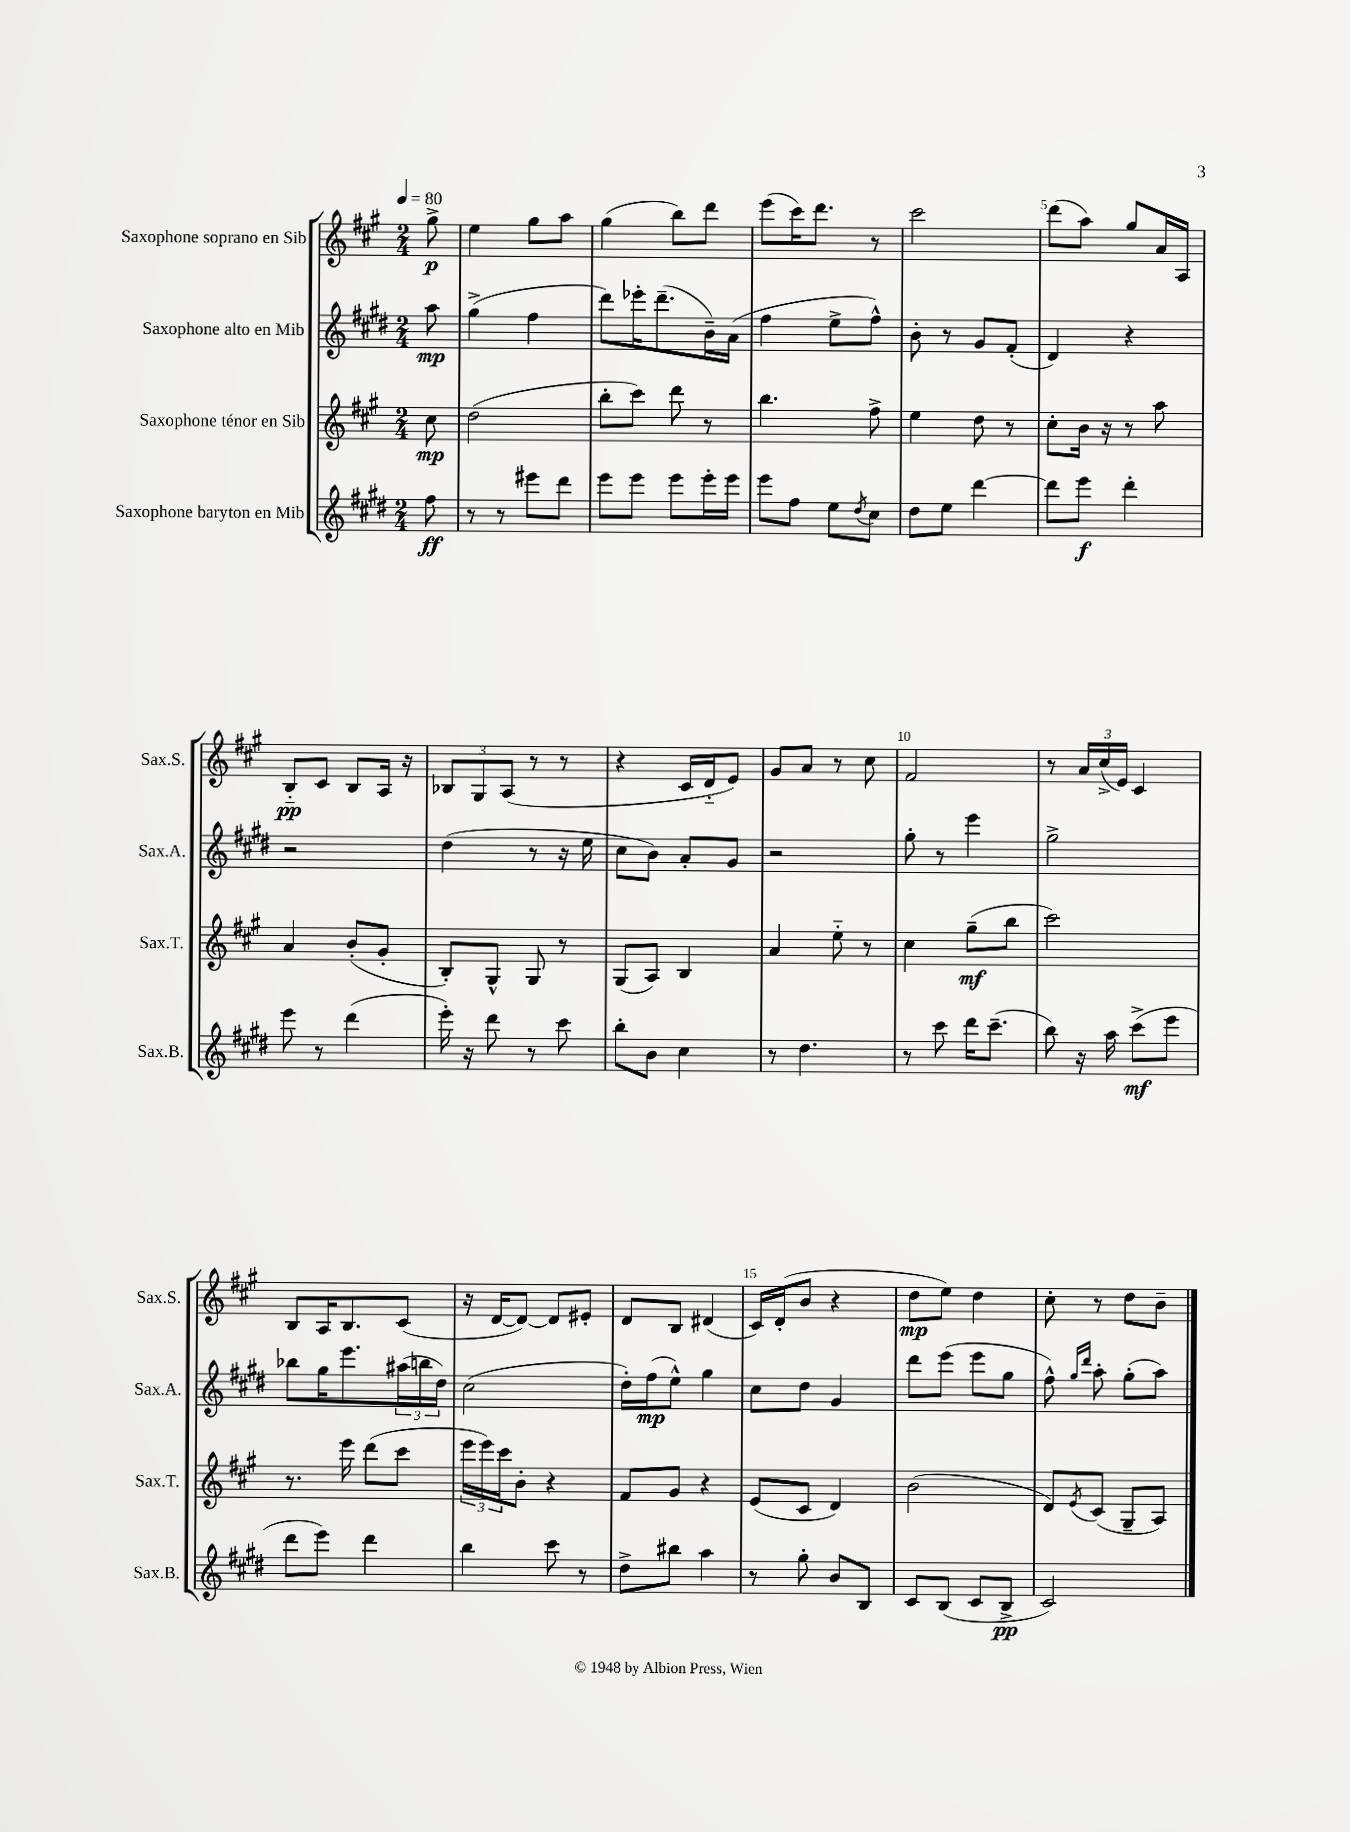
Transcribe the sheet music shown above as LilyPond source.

<<
\new StaffGroup <<
\new Staff = "s0" \with { instrumentName = "Saxophone soprano en Sib" shortInstrumentName = "Sax.S." } {
    \clef treble \key a \major \numericTimeSignature \time 2/4 \partial 8 \tempo 4 = 80
    gis''8->\p |
    e''4 gis''8 a''8 |
    gis''4( b''8) d'''8 |
    e'''8( cis'''16) d'''8. r8 |
    cis'''2 |
    d'''8( a''8) gis''8 a'16 a16 |
    b8-_\pp cis'8 b8 a16 r16 |
    \tuplet 3/2 { bes8 gis8 a8( } r8 r8 |
    r4 cis'16 d'16-_ e'8) |
    gis'8 a'8 r8 cis''8 |
    fis'2 |
    r8 \tuplet 3/2 { a'16 cis''16->( e'16) } cis'4 |
    b8 a16 b8. cis'8( |
    r16 d'16~ d'8~) d'8 eis'8-. |
    d'8 b8 dis'4( |
    cis'16) d'16-.( b'8 r4 |
    d''8\mp e''8) d''4 |
    cis''8-. r8 d''8 b'8-- \bar "|." |
}
\new Staff = "s1" \with { instrumentName = "Saxophone alto en Mib" shortInstrumentName = "Sax.A." } {
    \clef treble \key e \major \numericTimeSignature \time 2/4 \partial 8
    a''8\mp |
    gis''4->( fis''4 |
    dis'''8) ees'''16-. dis'''8.--( b'16--) a'16( |
    fis''4 e''8-> fis''8-^) |
    b'8-. r8 gis'8 fis'8-.( |
    dis'4) r4 |
    r2 |
    dis''4( r8 r16 e''16 |
    cis''8 b'8) a'8-. gis'8 |
    r2 |
    gis''8-. r8 e'''4 |
    gis''2-> |
    bes''8 gis''16 e'''8. \tuplet 3/2 { ais''16( b''16 dis''16) } |
    cis''2( |
    dis''16-.) fis''16\mp( e''8-^) gis''4 |
    cis''8 dis''8 gis'4 |
    dis'''8 e'''8( e'''8 gis''8 |
    fis''8-^) \grace { gis''16 dis'''16 } a''8-. gis''8-.( a''8) \bar "|." |
}
\new Staff = "s2" \with { instrumentName = "Saxophone ténor en Sib" shortInstrumentName = "Sax.T." } {
    \clef treble \key a \major \numericTimeSignature \time 2/4 \partial 8
    cis''8\mp |
    d''2( |
    b''8-. cis'''8) d'''8 r8 |
    b''4. fis''8-> |
    e''4 d''8 r8 |
    cis''8-. b'16 r16 r8 a''8 |
    a'4 b'8-.( gis'8-. |
    b8-.) gis8-^ gis8 r8 |
    gis8( a8) b4 |
    a'4 e''8-_ r8 |
    cis''4 gis''8--\mf( b''8 |
    cis'''2) |
    r8. e'''16 d'''8( cis'''8 |
    \tuplet 3/2 { e'''16 e'''16) cis'''16 } b'8-. r4 |
    fis'8 gis'8 r4 |
    e'8( cis'8 d'4) |
    b'2( |
    d'8) \acciaccatura { e'8 } cis'8( gis8-- a8) \bar "|." |
}
\new Staff = "s3" \with { instrumentName = "Saxophone baryton en Mib" shortInstrumentName = "Sax.B." } {
    \clef treble \key e \major \numericTimeSignature \time 2/4 \partial 8
    fis''8\ff |
    r8 r8 eis'''8 dis'''8 |
    e'''8 e'''8 e'''8 e'''16-. e'''16 |
    e'''8 fis''8 e''8 \acciaccatura { dis''8 } cis''8 |
    dis''8 e''8 dis'''4~ |
    dis'''8 e'''8\f dis'''4-. |
    e'''8 r8 dis'''4( |
    e'''16-.) r16 dis'''8 r8 cis'''8 |
    b''8-. b'8 cis''4 |
    r8 dis''4. |
    r8 cis'''8 dis'''16 cis'''8.--( |
    b''8) r16 a''16 cis'''8->\mf( e'''8 |
    dis'''8 e'''8) dis'''4 |
    b''4 cis'''8 r8 |
    dis''8-> bis''8 a''4 |
    r8 gis''8-. b'8 b8 |
    cis'8 b8( cis'8 b8->\pp |
    cis'2) \bar "|." |
}
>>
>>
\layout { \context { \Score \override BarNumber.break-visibility = ##(#f #t #t) barNumberVisibility = #(every-nth-bar-number-visible 5) } }
